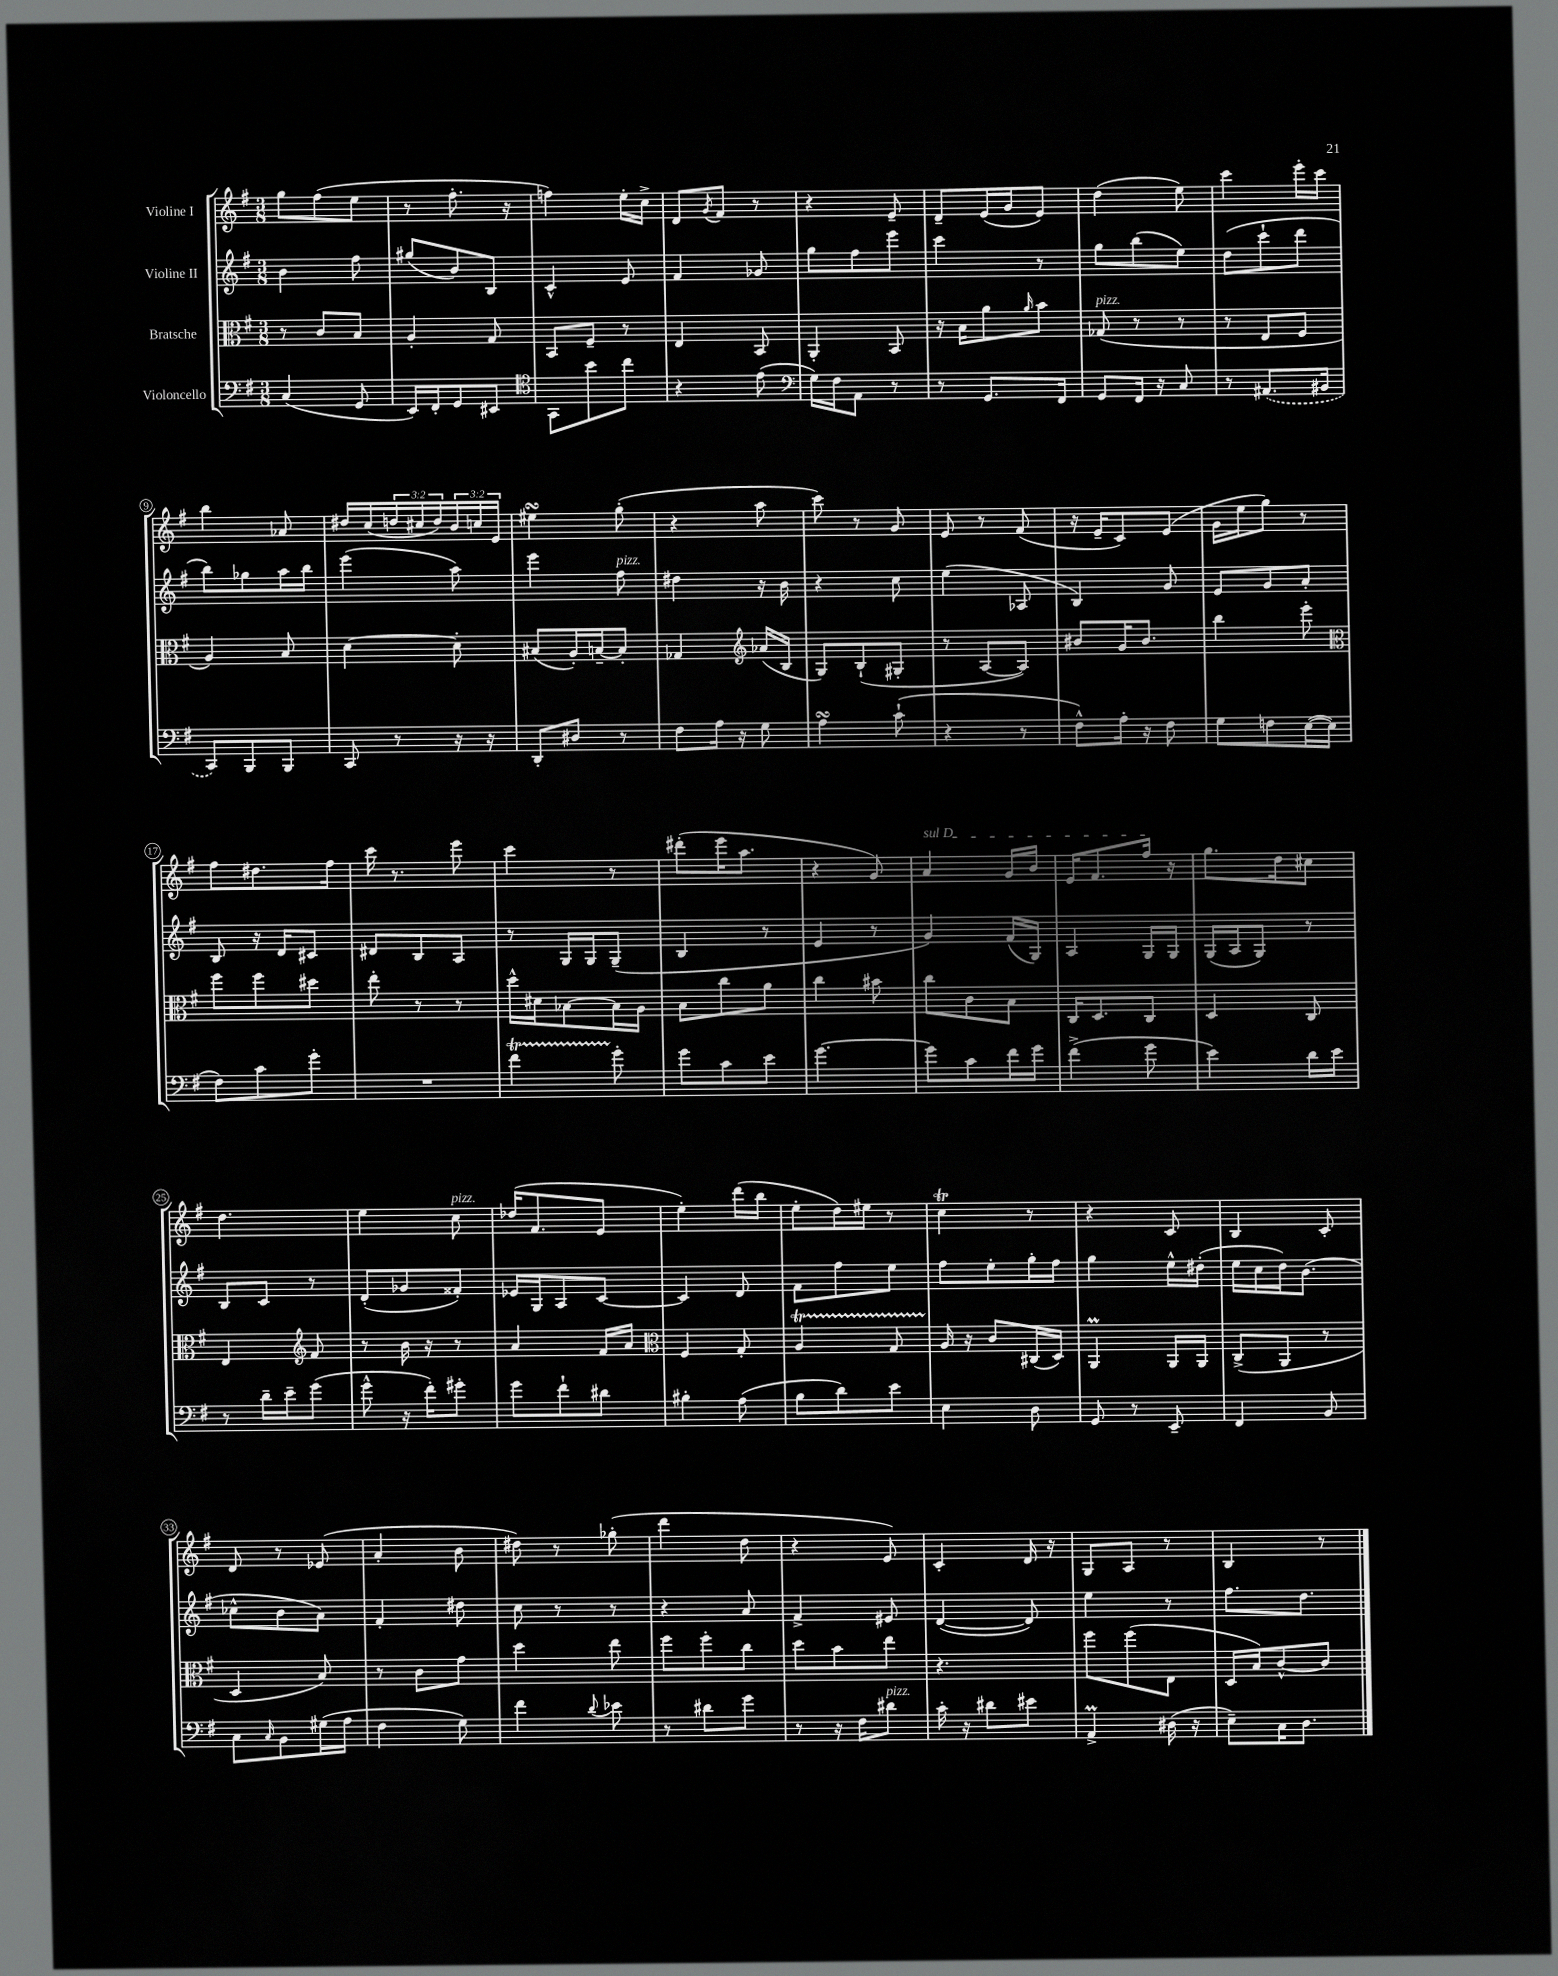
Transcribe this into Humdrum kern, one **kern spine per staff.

**kern	**kern	**kern	**kern
*staff4	*staff3	*staff2	*staff1
*clefF4	*clefC3	*clefG2	*clefG2
*k[f#]	*k[f#]	*k[f#]	*k[f#]
*M3/8	*M3/8	*M3/8	*M3/8
(4C	8r	4b	8gg
.	8c	.	(8ff#
8GG	8B	8ff#	8ee
=	=	=	=
16EE)	4A'	(8gg#	8r
16FF#'	.	.	.
8GG	.	8b)	8.ff#'
8EE#	8G	8B	.
.	.	.	16r
=	=	=	=
*clefC4	*	*	*
8GG	8BB	4c^^	4ff)
8b	8F#~	.	.
8cc	8r	8e	16ee'
.	.	.	16cc^
=	=	=	=
4r	4E	4f#	8d
.	.	.	8qg
.	.	.	8f#
(8e	8BB	8g-	8r
=	=	=	=
*clefF4	*	*	*
16G)	4AA'	8gg	4r
16F#	.	.	.
8AA	.	8ff#	.
8r	8BB	8eee	8e~
=	=	=	=
8r	16r	4ccc	8d~
.	16B	.	.
8.GG	8a	.	(16e
.	.	.	16g
.	16qqa	.	.
.	8b	8r	8e)
16FF#	.	.	.
=	=	=	=
8GG	(8G-	8gg	(4dd
16FF#	8r	(8bb	.
16r	.	.	.
8C	8r	8ee)	8ee)
=	=	=	=
8r	8r	(8dd	4ccc
(8.AA#	8E	8ccc`	.
.	8F#	8ddd	16eee'
16BB#	.	.	16ccc
=	=	=	=
8CC)	4A)	8bb)	4bb
8BBB	.	8gg-	.
8BBB	8B	16aa	8a-
.	.	16bb	.
=	=	=	=
8CC	[4d	(4eee	16dd#
.	.	.	(16cc
8r	.	.	24dd
.	.	.	24cc#
.	.	.	24dd)
16r	8d']	8aa)	24b
.	.	.	24cc
16r	.	.	.
.	.	.	24e
=	=	=	=
8DD'	(8B#	4eee	4ee#
8D#	16A')	.	.
.	[16B~	.	.
8r	8B']	8ff#	(8gg'
=	=	=	=
8F#	4G-	4dd#	4r
16A	.	.	.
16r	.	.	.
*	*clefG2	*	*
8G	(16a-	16r	8aa
.	16B	16b	.
=	=	=	=
4A	8G)	4r	8ccc)
.	(8B`	.	8r
(8c`	8G#'	8cc	8g
=	=	=	=
4r	8r	(4ee	8e
.	[8A	.	8r
8r	8A])	8A-	(8f#
=	=	=	=
8F#^^)	8b#	4B)	16r
.	.	.	16e~
16A'	16g	.	8c)
16r	8.b#	.	.
8F#	.	8g	(8e
=	=	=	=
8G	4bb	8e	16g
.	.	.	16ee
8F	.	8g	8gg)
([16E	8eee'	8a'	8r
16E]	.	.	.
=	=	=	=
*	*clefC3	*	*
8F#)	8ff#	8B	8ff#
8c	8ff#	16r	8.dd#
.	.	16d	.
8g'	8dd#	8c#	.
.	.	.	16ff#
=	=	=	=
4.r	8ee'	8d#	16ccc
.	.	.	8.r
.	8r	8B	.
.	8r	8A	8eee
=	=	=	=
4f#	16dd^^	8r	4ccc
.	16d#	.	.
.	[8B-	16G	.
.	.	16G	.
8g'	16B-]	(8G~	8r
.	16A	.	.
=	=	=	=
8g	8B	4B	(8ddd#'
8c	8cc	.	16eee
.	.	.	8.aa
8e	8a	8r	.
=	=	=	=
[4.g	4cc	4e	4r
.	8b#	8r	8g)
=	=	=	=
8g]	8cc	4g)	4a
8c	8c	.	.
16f#	8B	(16f#	16g
16g	.	16G)	16b
=	=	=	=
(4f#^	16C	4A	16e
.	8.D	.	8.f#
8g	8C	16G	16ff#
.	.	16G	16r
=	=	=	=
4e)	4D	(16G	8.gg
.	.	16A	.
.	.	8G)	.
.	.	.	16dd
16d	8C	8r	8cc#
16e	.	.	.
=	=	=	=
8r	4E	8B	4.dd
16d~	.	8c	.
16e~	.	.	.
*	*clefG2	*	*
(8g	8f#	8r	.
=	=	=	=
8g^^	8r	(8d'	4ee
16r	16b	8g-	.
16f#')	16r	.	.
8g#'	8r	8f##')	8cc
=	=	=	=
8g	4a	16e-	(16dd-
.	.	16G	8.f#
8f#`	.	8A	.
8d#	16f#	[8c	8e
.	16a	.	.
=	=	=	=
*	*clefC3	*	*
4B#'	4F#	4c]	4ee')
(8A	8G'	8d	(16ddd
.	.	.	16bb
=	=	=	=
8B	4A	8f#	8ee'
8d)	.	8ff#	16dd)
.	.	.	16ee#
8e	8G	8ee	8r
=	=	=	=
4E	16A	8ff#	4cc
.	16r	.	.
.	8c	8ee'	.
8D	(16C#	16gg'	8r
.	16D)	16ff#	.
=	=	=	=
8GG	4AA	4gg	4r
8r	.	.	.
8EE~	16AA	16ee^^	8c
.	16AA	(16dd#'	.
=	=	=	=
4FF#	(8C^	16ee	4B
.	.	16cc	.
.	8AA	16dd)	.
.	.	(8.b	.
8BB	8r	.	8c'
=	=	=	=
8C	4D	8cc-^^	8d
16qqC	.	.	.
8BB	.	8b	8r
(16G#	8B)	8a)	(8e-
16A	.	.	.
=	=	=	=
4F#	8r	4f#'	4a'
.	8c	.	.
8G)	8g	8dd#	8b
=	=	=	=
4f#	4dd	8cc	8dd#)
.	.	8r	8r
8qqd	.	.	.
8e-	8ee	8r	(8gg-'
=	=	=	=
8r	8ff#	4r	4ddd
8d#	8ff#'	.	.
8g	8cc	8a	8dd
=	=	=	=
8r	8dd	4f#^	4r
16r	8b	.	.
16F#	.	.	.
8d#	8ee	8e#	8e)
=	=	=	=
16c'	4.r	([4d	4c'
16r	.	.	.
8d#	.	.	.
8e#	.	8d])	16d
.	.	.	16r
=	=	=	=
4AA^	8ff#	4ee	8G
.	(8ff#	.	8A
(16D#	8E	8r	8r
16r	.	.	.
=	=	=	=
8E~)	16D	8.ff#	4B
.	16B)	.	.
16C	[8c^^	.	.
8.D	.	8.dd	.
.	8c]	.	8r
==	==	==	==
*-	*-	*-	*-
